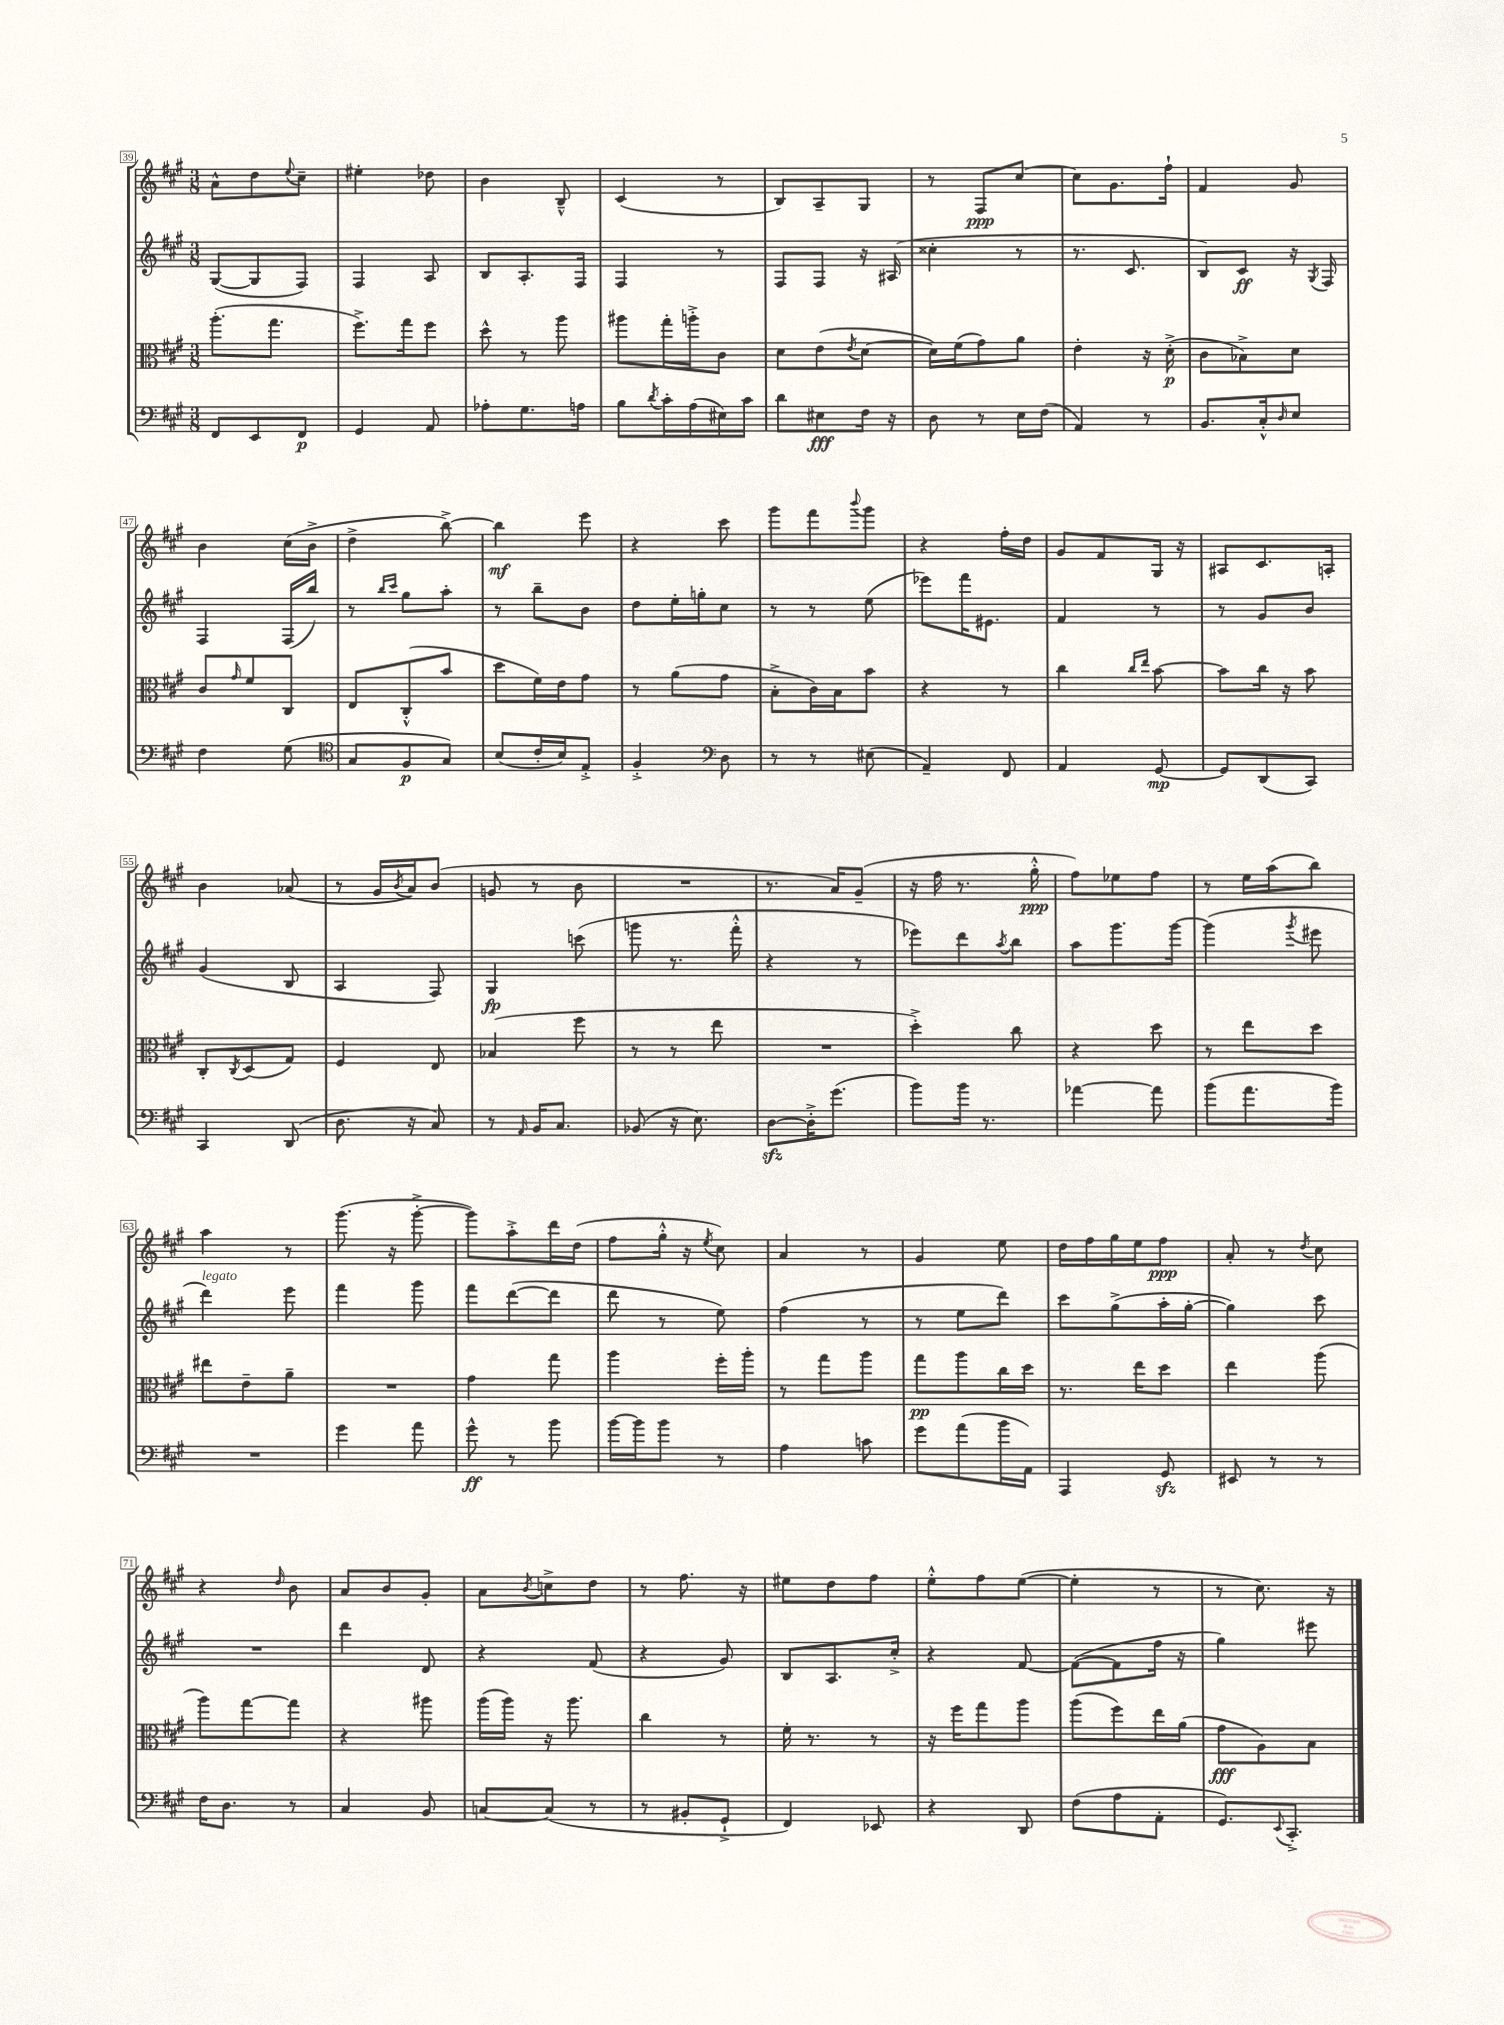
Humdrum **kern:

**kern	**kern	**kern	**kern
*staff4	*staff3	*staff2	*staff1
*clefF4	*clefC3	*clefG2	*clefG2
*k[f#c#g#]	*k[f#c#g#]	*k[f#c#g#]	*k[f#c#g#]
*M3/8	*M3/8	*M3/8	*M3/8
8FF#	(8.aa'	([8G#	8a^^
8EE	.	8G#]	8dd
.	8.gg#	.	.
.	.	.	8qqee
8FF#	.	8F#)	8cc#~
=	=	=	=
4GG#	8.ff#^)	4F#	4ee#'
.	16gg#	.	.
8AA	8ff#	8A	8dd-
=	=	=	=
8A-'	8dd^^	8B	4b
8.G#	8r	8.A'	.
.	8aa	.	8B~^^
16A	.	16F#	.
=	=	=	=
8B	8aa#	4F#	(4c#
8qd	.	.	.
16c#'	16gg#'	.	.
(16A	16aa'^	.	.
16E#)	8c#	8r	8r
16c#	.	.	.
=	=	=	=
8d	8d	8F#	8B)
8E#	(8e	8F#	8A~
.	8qe	.	.
16F#	[8d	16r	8G#
16r	.	(16A#	.
=	=	=	=
8D	16d])	4cc##'	8r
.	(16f#	.	.
8r	8g#)	.	8F#
16E	8a	8r	[8cc#
(16F#	.	.	.
=	=	=	=
4AA)	4e'	8.r	8cc#]
.	.	.	8.g#
.	.	8.c#	.
8r	16r	.	.
.	(16d'^	.	16ff#`
=	=	=	=
8.BB	8c#	8B)	4f#
.	8B-^)	8c#	.
16C#'^^	.	.	.
16qqD	.	.	.
8E	8d	16r	8g#
.	.	8qG#	.
.	.	16F#	.
=	=	=	=
4F#	8c#	4F#	4b
.	16qqg#	.	.
.	8f#	.	.
(8G#	8C#	(16F#	(16cc#
.	.	16bb)	16b^
=	=	=	=
*clefC4	*	*	*
8G#	8E	8r	4dd^
.	.	16qqbb	.
.	.	16qqccc#	.
8F#	(8C#'^^	8gg#	.
8G#)	8b	8aa'	[8bb^)
=	=	=	=
(8B	8dd	8r	4bb]
16c#'	16f#)	8bb~	.
16B)	16e	.	.
8E'^	8g#	8b	8eee
=	=	=	=
4F#'^	8r	8dd	4r
.	(8a	16ee'	.
.	.	16gg'	.
*clefF4	*	*	*
8D	8g#	8cc#	8ccc#
=	=	=	=
8r	8B'^	8r	8ggg#
8r	16c#)	8r	8fff#
.	16B	.	.
.	.	.	8qqbbb
(8E#	8b	(8ee	8ggg#
=	=	=	=
4AA~)	4r	8eee-)	4r
.	.	16fff#	.
.	.	8.e#	.
8FF#	8r	.	16ff#'
.	.	.	16dd
=	=	=	=
4AA	4cc#	4f#	8g#
.	.	.	8f#
.	16qqcc#	.	.
.	16qqee	.	.
[8GG#	[8b	8r	16G#
.	.	.	16r
=	=	=	=
8GG#]	8b]	8r	8A#
(8DD	16cc#	8g#	8.c#
.	16r	.	.
8CC#)	8b	8b	.
.	.	.	16A'
=	=	=	=
4CC#	8C#'	(4g#	4b
.	8qC#	.	.
.	(8D	.	.
(8DD	8G#)	8B	(8a-
=	=	=	=
8.D	4F#	4A	8r
.	.	.	16g#
.	.	.	8qb
16r	.	.	16a)
8C#)	8E	8F#)	(8b
=	=	=	=
8r	(4B-	4G#	8g
16qqAA	.	.	.
16BB	.	.	8r
8.C#	.	.	.
.	8ff#	(8ccc	8b
=	=	=	=
(8BB-	8r	8ggg	4.r
16r	8r	8.r	.
8.E)	.	.	.
.	8ee	.	.
.	.	16fff#'^^	.
=	=	=	=
[8D	4.r	4r	8.r
16D'^]	.	.	.
(8.g#	.	.	16a)
.	.	8r	(8g#~
=	=	=	=
8b)	4dd'^)	8eee-)	16r
.	.	.	16ff#
16b	.	8ddd	8.r
8.r	.	.	.
.	.	8qaa	.
.	8cc#	8bb	.
.	.	.	16gg#'^^
=	=	=	=
[4a-	4r	8aa	8ff#)
.	.	8.ggg#	8ee-
8a-]	8dd	.	8ff#
.	.	[16ggg#	.
=	=	=	=
(8b	8r	(4ggg#]	8r
8.a	8ee	.	16ee
.	.	.	(16aa
.	.	8qggg#	.
.	8dd	8eee#	8bb)
16b)	.	.	.
=	=	=	=
4.r	8ee#	4ddd)	4aa
.	8e~	.	.
.	8a~	8eee	8r
=	=	=	=
4g#	4.r	4fff#	(8.ggg#
.	.	.	16r
8a	.	8ggg#	[8ggg#'^
=	=	=	=
8g#^^	4g#	8fff#	8ggg#])
8r	.	([8ddd	8aa'^
8b	8gg#	8ddd]	16ddd
.	.	.	(16dd
=	=	=	=
[16b	4aa	8ddd	8ff#
16b]	.	.	.
8b	.	8r	16gg#'^^
.	.	.	16r
.	.	.	8qee
8r	16ff#'	8ee)	8cc#)
.	16aa'	.	.
=	=	=	=
4A	8r	(4ff#	4a
.	8gg#	.	.
8c	8aa	8r	8r
=	=	=	=
8g#	8gg#	8r	4g#
(8a	8aa	8ee	.
16b	16cc#	8ddd)	8ee
16AA)	16dd	.	.
=	=	=	=
4AAA	8.r	8ccc#	16dd
.	.	.	16ff#
.	.	(8gg#^	16gg#
.	16ee	.	16ee
8GG#	8dd	16aa'	8ff#
.	.	[16gg#'	.
=	=	=	=
8EE#	4ee	4gg#])	8a'
8r	.	.	8r
.	.	.	8qdd
8r	(8aa	8ccc#	8cc#
=	=	=	=
16F#	8aa)	4.r	4r
8.D	.	.	.
.	[8gg#	.	.
.	.	.	16qqdd
8r	8gg#]	.	8b
=	=	=	=
4C#	4r	4ddd	8a
.	.	.	8b
8BB	8aa#	8d	8g#'
=	=	=	=
[8C	(16aa	4r	8a
.	16aa)	.	.
.	.	.	8qb
(8C]	16r	.	8cc^
.	8.aa	.	.
8r	.	(8f#	8dd
=	=	=	=
8r	4cc#	4r	8r
8BB#'	.	.	8.ff#
8GG#`^	8r	8g#)	.
.	.	.	16r
=	=	=	=
4FF#)	16f#'	8B	8ee#
.	8.r	.	.
.	.	8.A	8dd
8EE-	8r	.	8ff#
.	.	16cc#'^	.
=	=	=	=
4r	16r	4r	8ee'^^
.	16ff#	.	.
.	8gg#	.	8ff#
8DD	8aa	[8f#	([8ee
=	=	=	=
(8F#	(8aa	(8f#_	4ee']
8A	8ff#)	8f#]	.
8AA'	16ee	16ff#	8r
.	(16a	16r	.
=	=	=	=
8.GG#)	8g#	4gg#)	8r
.	8A)	.	8.cc#)
8qqEE	.	.	.
8.CC#'^	.	.	.
.	8B	8eee#	.
.	.	.	16r
==	==	==	==
*-	*-	*-	*-
